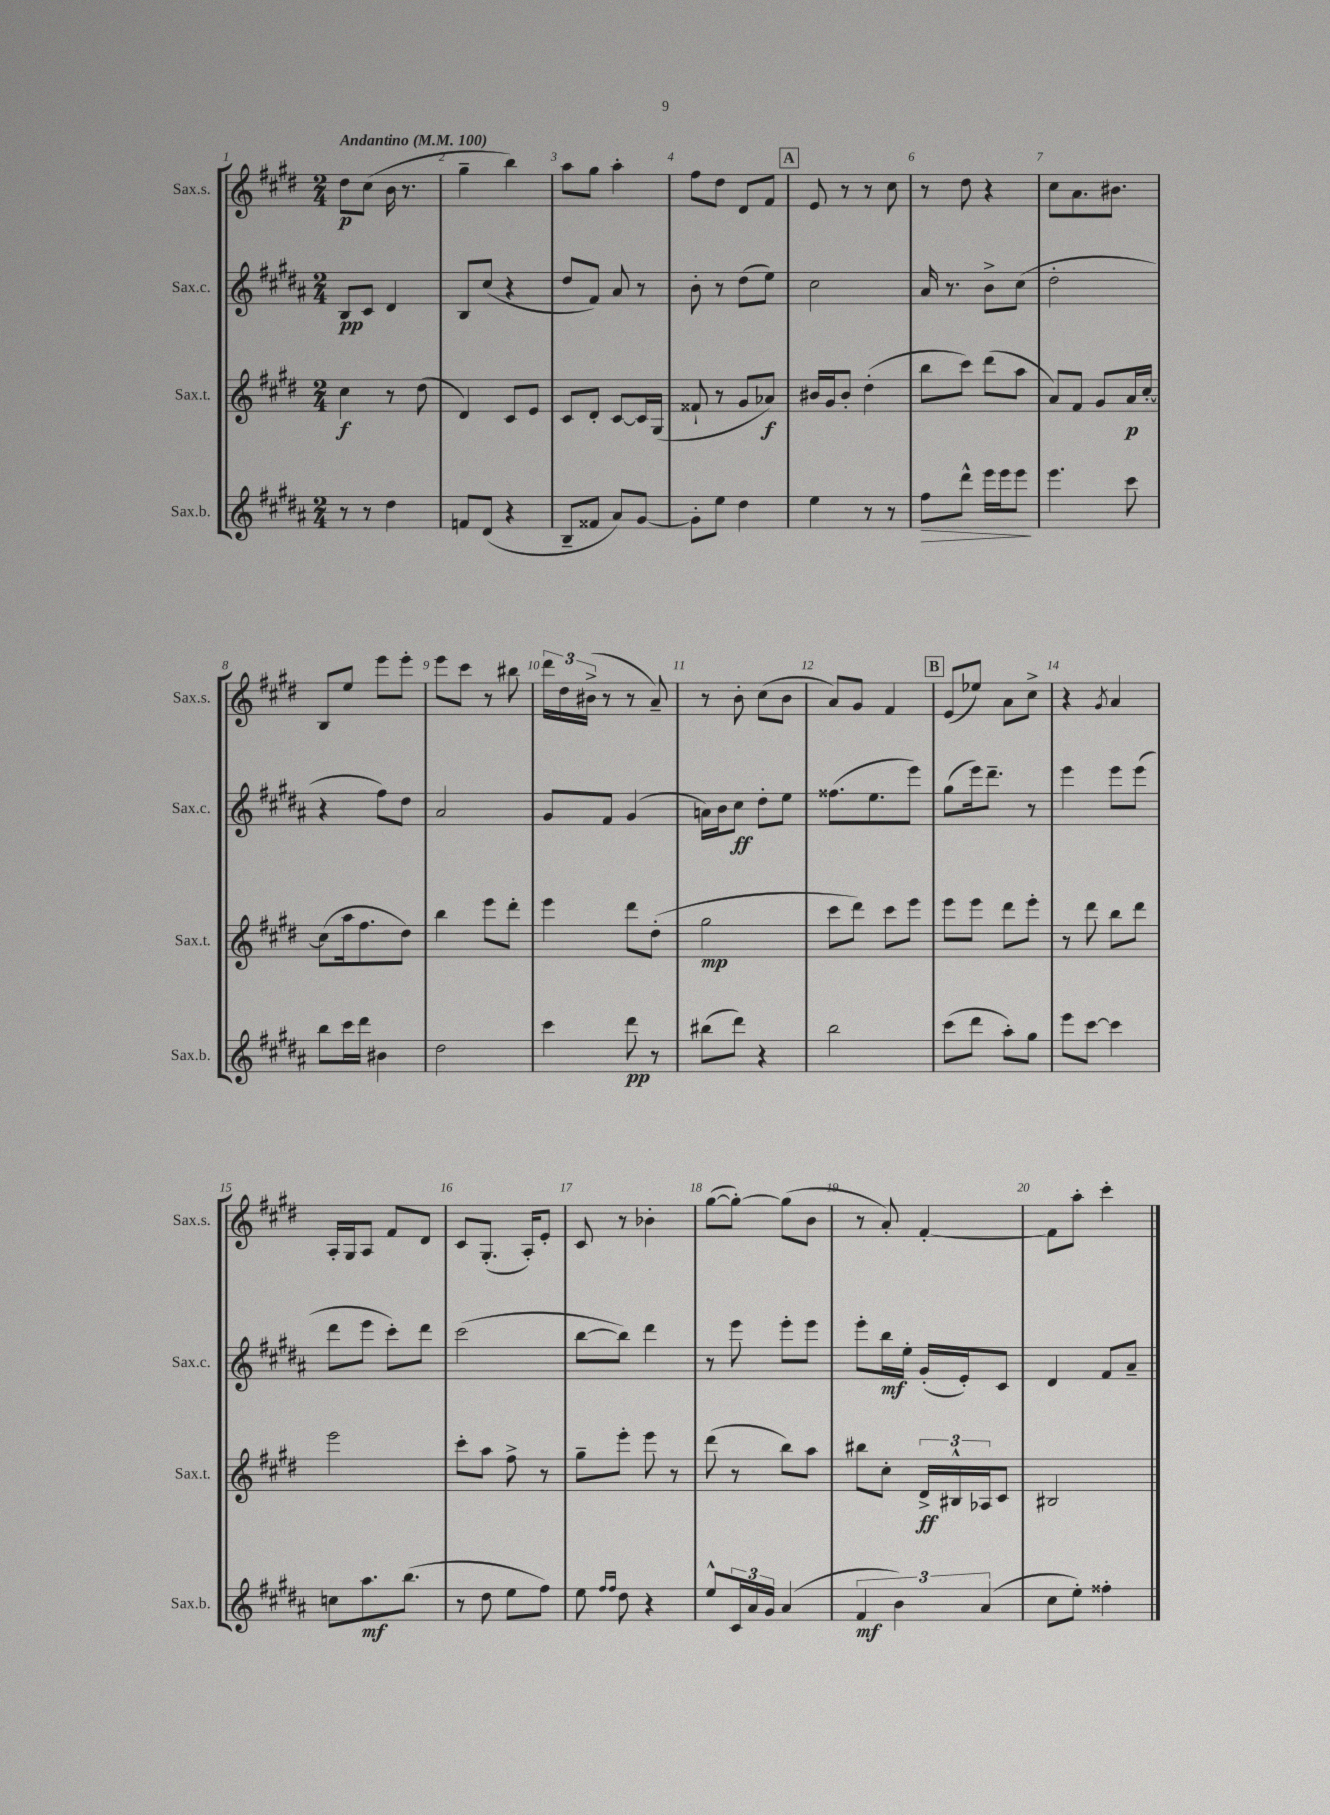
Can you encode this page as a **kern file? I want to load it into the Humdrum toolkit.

**kern	**dynam	**kern	**dynam	**kern	**dynam	**kern	**dynam
*part4	*part4	*part3	*part3	*part2	*part2	*part1	*part1
*staff4	*staff4	*staff3	*staff3	*staff2	*staff2	*staff1	*staff1
*I"Sax.b.	*	*I"Sax.t.	*	*I"Sax.c.	*	*I"Sax.s.	*
*I'Sax.b.	*	*I'Sax.t.	*	*I'Sax.c.	*	*I'Sax.s.	*
*clefG2	*	*clefG2	*	*clefG2	*	*clefG2	*
*k[f#c#g#d#a#]	*	*k[f#c#g#d#]	*	*k[f#c#g#d#a#]	*	*k[f#c#g#d#]	*
*M2/4	*	*M2/4	*	*M2/4	*	*M2/4	*
*MM100	*	*MM100	*	*MM100	*	*MM100	*
=1	=1	=1	=1	=1	=1	=1	=1
!	!	!	!	!	!	!LO:TX:a:B:t=Andantino	!
8r	.	4cc#\	f	8B/L	pp	8dd#\L	p
8r	.	.	.	8c#/J	.	(8cc#\J	.
4dd#\	.	8r	.	4d#/	.	16b\	.
.	.	.	.	.	.	8.r	.
.	.	(8dd#\	.	.	.	.	.
=2	=2	=2	=2	=2	=2	=2	=2
8fn/L	.	4d#/)	.	8B/L	.	4gg#~\	.
(8d#/J	.	.	.	(8cc#/J	.	.	.
4r	.	8c#/L	.	4r	.	4bb\)	.
.	.	8e/J	.	.	.	.	.
=3	=3	=3	=3	=3	=3	=3	=3
8B~/L	.	8c#/L	.	8dd#/L	.	8aa\L	.
8f##X/J	.	8d#'/J	.	8f#/J)	.	8gg#\J	.
8a#/L)	.	[8c#/L	.	8a#/	.	4aa'\	.
[8g#/J	.	16c#/L]	.	8r	.	.	.
.	.	(16G#/JJ	.	.	.	.	.
=4	=4	=4	=4	=4	=4	=4	=4
8g#'\L]	.	8f##X`/	.	8b'\	.	8ff#\L	.
8ee\J	.	8r	.	8r	.	8dd#\J	.
4dd#\	.	8g#/L	.	(8dd#\L	.	8d#/L	.
.	.	8a-X/J)	f	8ee\J)	.	8f#/J	.
!!LO:REH:place=s1:t=A
=5	=5	=5	=5	=5	=5	=5	=5
4ee\	.	16b#X/LL	.	2cc#\	.	8e/	.
.	.	16g#/J	.	.	.	.	.
.	.	8b#'/J	.	.	.	8r	.
8r	.	(4dd#'\	.	.	.	8r	.
8r	.	.	.	.	.	8cc#\	.
=6	=6	=6	=6	=6	=6	=6	=6
!	!LO:HP:b	!	!	!	!	!	!
8ff#\L	>	8bb\L	.	16a#/	.	8r	.
.	.	.	.	8.r	.	.	.
8ddd#^^\J	.	8ccc#\J)	.	.	.	8dd#\	.
16eee\LL	.	(8ddd#\L	.	8b^\L	.	4r	.
16eee\J	.	.	.	.	.	.	.
8eee\J	.	8aa\J	.	(8cc#\J	.	.	.
.	]	.	.	.	.	.	.
=7	=7	=7	=7	=7	=7	=7	=7
4.eee\	.	8a/L)	.	2dd#'\	.	8cc#\L	.
.	.	8f#/J	.	.	.	8.a\	.
.	.	8g#/L	.	.	.	.	.
.	.	.	.	.	.	8.b#X\J	.
8ccc#\	.	16a/L	p	.	.	.	.
.	.	[16cc#'/JJ	.	.	.	.	.
!!LO:LB:g=z
=8	=8	=8	=8	=8	=8	=8	=8
8bb\L	.	(8cc#\L]	.	4r	.	8B/L	.
16ccc#\L	.	16aa\k	.	.	.	8ee/J	.
16ddd#\JJ	.	8.ff#\	.	.	.	.	.
4b#X\	.	.	.	8ff#\L)	.	8eee\L	.
.	.	8dd#\J)	.	8dd#\J	.	8eee'\J	.
=9	=9	=9	=9	=9	=9	=9	=9
2dd#\	.	4bb\	.	2a#/	.	8eee\L	.
.	.	.	.	.	.	8ccc#\J	.
.	.	8eee\L	.	.	.	8r	.
.	.	8ddd#'\J	.	.	.	8bb#X\	.
=10	=10	=10	=10	=10	=10	=10	=10
4ccc#\	.	4eee\	.	8g#/L	.	24ddd#\LL	.
.	.	.	.	.	.	24dd#\	.
.	.	.	.	.	.	(24b#X^\JJ	.
.	.	.	.	8f#/J	.	8r	.
8ddd#\	pp	8ddd#\L	.	(4g#/	.	8r	.
8r	.	(8dd#'\J	.	.	.	8a~/)	.
=11	=11	=11	=11	=11	=11	=11	=11
(8bb#X\L	.	2gg#\	mp	16an\LL)	.	8r	.
.	.	.	.	16b\J	.	.	.
8ddd#\J)	.	.	.	8cc#\J	ff	8b'\	.
4r	.	.	.	8dd#'\L	.	(8cc#\L	.
.	.	.	.	8ee\J	.	8b\J	.
=12	=12	=12	=12	=12	=12	=12	=12
2bb\	.	8ccc#\L	.	(8.ff##X\L	.	8a/L)	.
.	.	8ddd#\J)	.	.	.	8g#/J	.
.	.	.	.	8.ee\	.	.	.
.	.	8ccc#\L	.	.	.	4f#/	.
.	.	8eee\J	.	8eee\J)	.	.	.
!!LO:REH:place=s1:t=B
=13	=13	=13	=13	=13	=13	=13	=13
(8ccc#\L	.	8eee\L	.	(8gg#\L	.	(8e/L	.
8ddd#\J	.	8eee\J	.	16eee\k)	.	8ee-X/J)	.
.	.	.	.	8.ddd#~\J	.	.	.
8aa#'\L)	.	8ddd#\L	.	.	.	8a\L	.
8gg#\J	.	8eee'\J	.	8r	.	8cc#^\J	.
=14	=14	=14	=14	=14	=14	=14	=14
8eee\L	.	8r	.	4eee\	.	4r	.
[8ccc#\J	.	8ddd#\	.	.	.	.	.
.	.	.	.	.	.	8qg#/	.
4ccc#\]	.	8bb\L	.	8eee\L	.	4a/	.
.	.	8ddd#\J	.	(8eee\J	.	.	.
!!LO:LB:g=z
=15	=15	=15	=15	=15	=15	=15	=15
8ccn\L	.	2eee\	.	8ddd#\L	.	16A'/LL	.
.	.	.	.	.	.	16G#/J	.
8.aa#\	mf	.	.	8eee\J	.	8A/J	.
.	.	.	.	8ccc#'\L)	.	8f#/L	.
(8.bb\J	.	.	.	.	.	.	.
.	.	.	.	8ddd#\J	.	8d#/J	.
=16	=16	=16	=16	=16	=16	=16	=16
8r	.	8ccc#'\L	.	(2ccc#\	.	8c#/L	.
8dd#\	.	8aa\J	.	.	.	(8.G#'/J	.
8ee\L	.	8ff#^\	.	.	.	.	.
.	.	.	.	.	.	16A'/KL)	.
8ff#\J)	.	8r	.	.	.	8e'/J	.
=17	=17	=17	=17	=17	=17	=17	=17
8ee\	.	8gg#~\L	.	[8bb\L	.	8c#/	.
16qqff#/LL	.	.	.	.	.	.	.
16qqff#/JJ	.	.	.	.	.	.	.
8dd#\	.	8eee'\J	.	8bb\J])	.	8r	.
4r	.	8eee\	.	4ddd#\	.	4b-X'\	.
.	.	8r	.	.	.	.	.
=18	=18	=18	=18	=18	=18	=18	=18
8ee^^/L	.	(8ddd#\	.	8r	.	([8gg#\L	.
24c#/L	.	8r	.	8eee\	.	8gg#'\J_)	.
24a#/	.	.	.	.	.	.	.
24g#/JJ	.	.	.	.	.	.	.
(4a#/	.	8bb\L)	.	8eee'\L	.	(8gg#\L]	.
.	.	8aa\J	.	8eee\J	.	8b\J	.
=19	=19	=19	=19	=19	=19	=19	=19
6f#/	mf	8bb#X\L	.	8eee'\L	.	8r	.
.	.	8cc#'\J	.	16bb\L	mf	8a'/)	.
6b\)	.	.	.	.	.	.	.
.	.	.	.	16ee'\JJ	.	.	.
.	.	24d#^/LL	ff	(16g#'/LL	.	[4f#'/	.
.	.	24B#X^^/	.	.	.	.	.
.	.	.	.	16e'/J)	.	.	.
(6a#/	.	24A-X/J	.	.	.	.	.
.	.	8c#/J	.	8c#/J	.	.	.
=20	=20	=20	=20	=20	=20	=20	=20
8cc#\L	.	2B#X/	.	4d#/	.	8f#\L]	.
8ee'\J)	.	.	.	.	.	8aa'\J	.
4ff##X'\	.	.	.	8f#/L	.	4ccc#'\	.
.	.	.	.	8a#~/J	.	.	.
==	==	==	==	==	==	==	==
*-	*-	*-	*-	*-	*-	*-	*-
